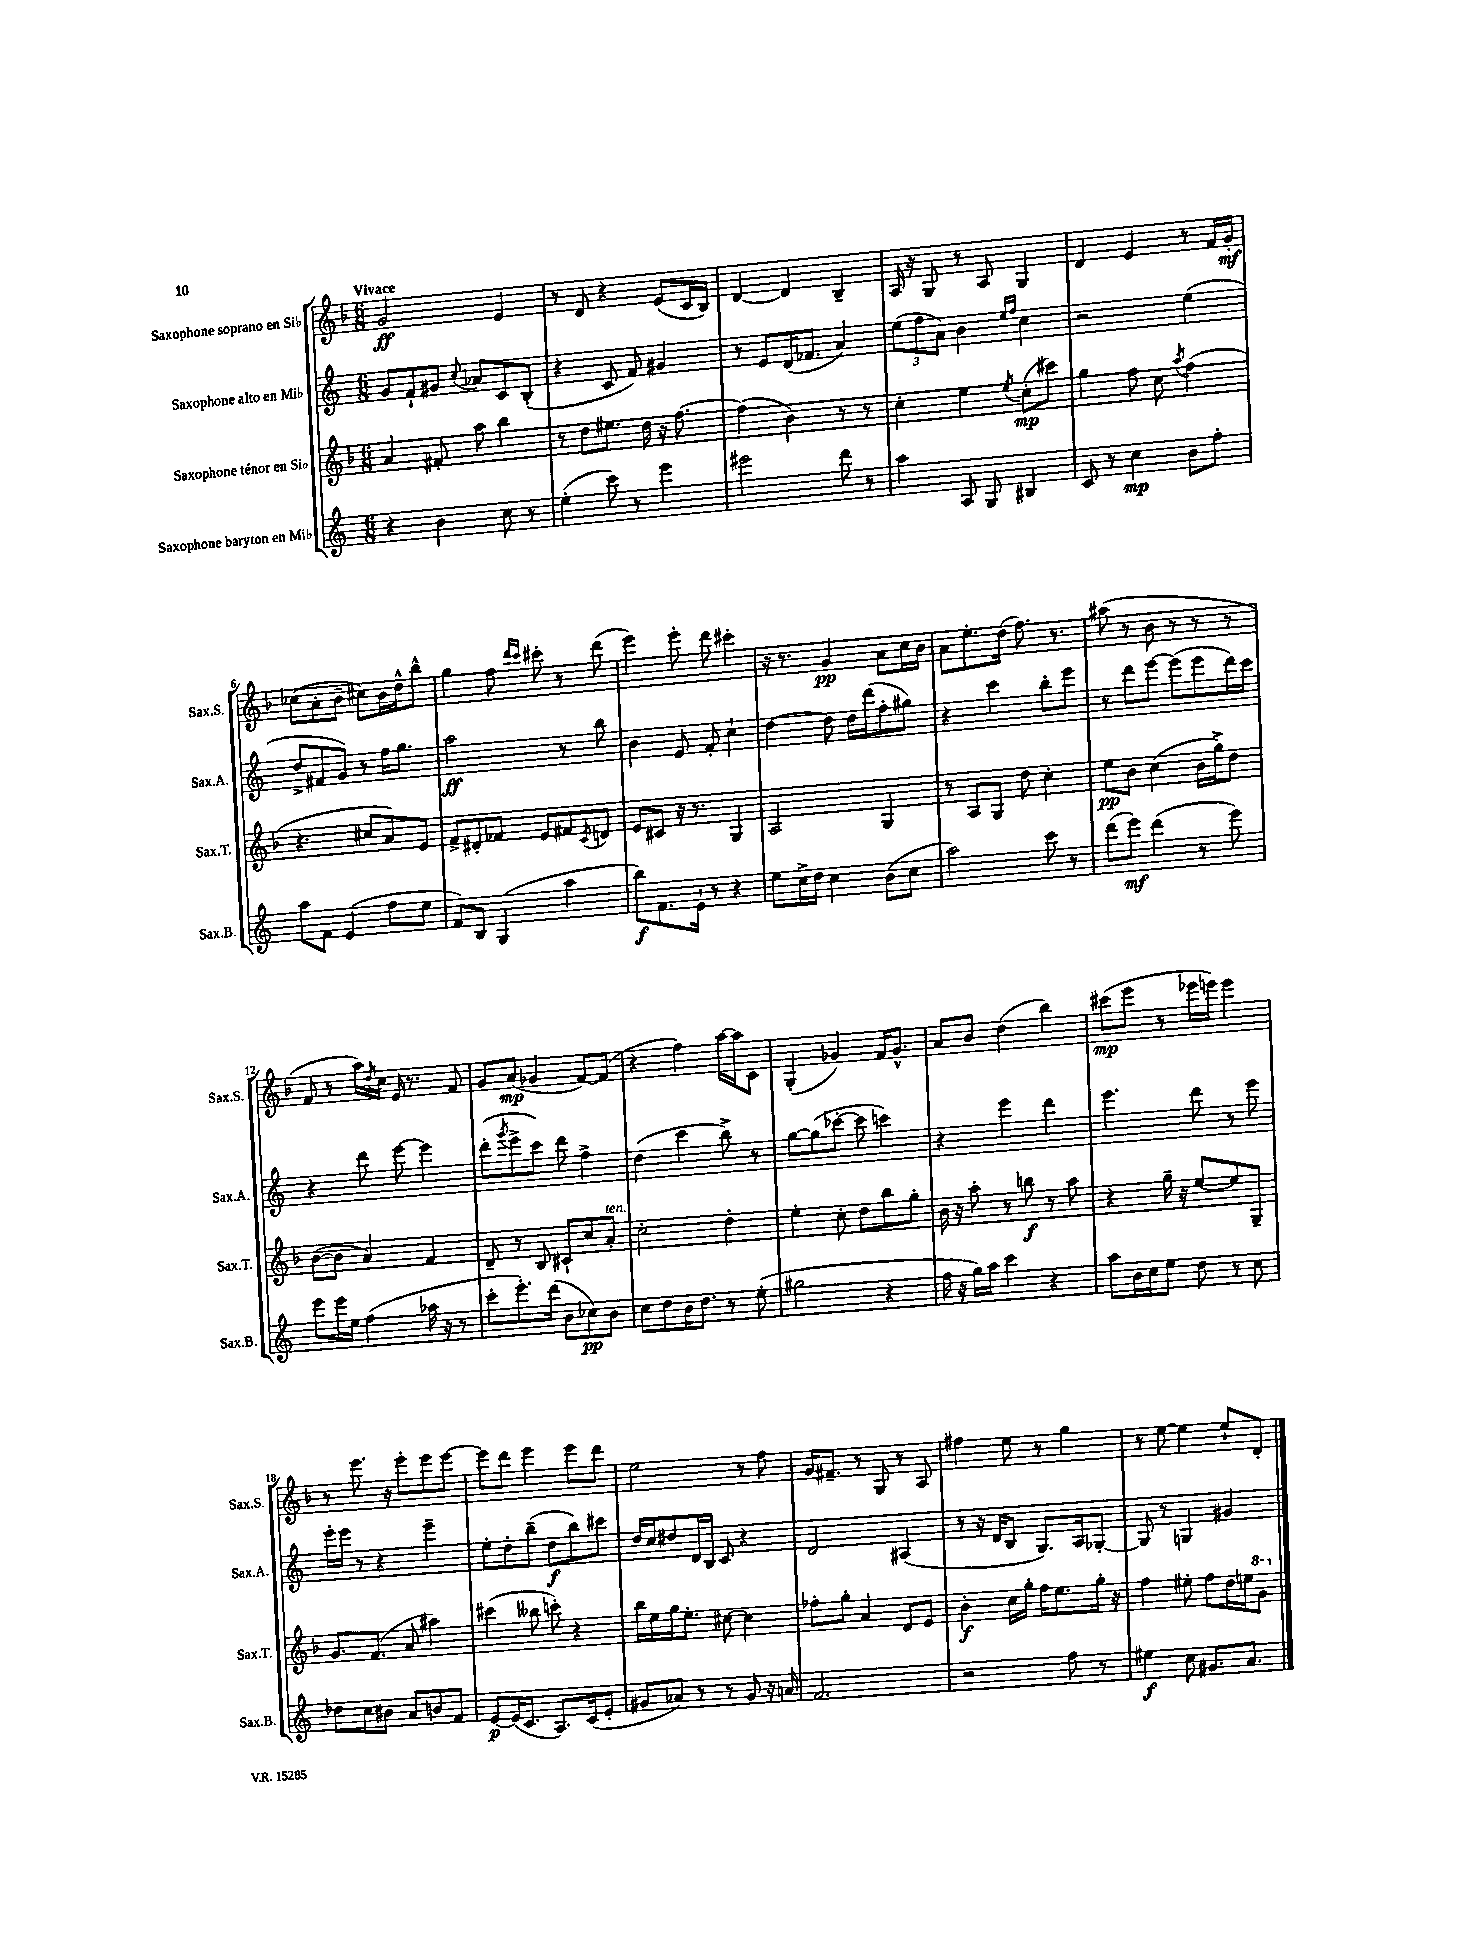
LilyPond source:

<<
\new StaffGroup <<
\new Staff = "s0" \with { instrumentName = "Saxophone soprano en Sib" shortInstrumentName = "Sax.S." } {
    \clef treble \key f \major \numericTimeSignature \time 6/8 \tempo "Vivace"
    g'2\ff e'4 |
    r8 d'8 r4 e'8( c'16 bes16) |
    d'4~ d'4 bes4-- |
    a16 r16 g8 r8 a8 g4 |
    d'4 e'4 r8 f'16 g'16-.\mf |
    ces''8( a'8-. bes'8-- cis''8) bes'16 d''16-^ bes''8-^ |
    g''4 f''8 \grace { d'''16 c'''16 } cis'''8-. r8 d'''8( |
    e'''4) e'''8-. d'''8 cis'''4-. |
    r16 r8. g'4\pp a'8 c''16 bes'16 |
    a'8 e''8.-. d''16( f''8.) r8. |
    ais''8( r8 bes'8 r8 r8 r8 |
    f'8 r8 a''16) \acciaccatura { d''8 } c''16 e'16 r8. f'8 |
    g'8 a'8\mp( ges'4 f'8~) f'8( |
    r4 f''4) a''16~ a''16 c'8 |
    g4-.( ges'4) f'16 ges'8.-^ |
    a'8 bes'8 d''4( bes''4) |
    cis'''8\mp( e'''8 r8 ees'''16 e'''16) e'''4 |
    r8 e'''8. r16 e'''8-. e'''8 e'''8~ |
    e'''8 d'''8 e'''4 e'''8 d'''8 |
    e''2 r8 f''8 |
    g'16 fis'8.-- r8 g8 r8 a8 |
    fis''4 e''8 r8 g''4 |
    r8 e''8~ e''4 e''8-! d'8-. \bar "|." |
}
\new Staff = "s1" \with { instrumentName = "Saxophone alto en Mib" shortInstrumentName = "Sax.A." } {
    \clef treble \key c \major \numericTimeSignature \time 6/8
    g'8 f'8-! gis'8 \appoggiatura { c''8 } aes'8 c'8 b8-.( |
    r4 c'8 f'8) gis'4 |
    r8 e'8 d'16( fes'8. a'4) |
    \tuplet 3/2 { e''8( f''8 a'8) } b'4 \grace { e''16 f''16 } c''4 |
    r2 e''4( |
    d''8-> fis'8 g'8) r8 f''16 g''8. |
    a''2\ff r8 b''8 |
    b'4 e'8 f'8-. c''4-! |
    d''4~ d''8 d''16 d'''16( f''8-. gis''8) |
    r4 c'''4 b''8-. e'''8 |
    r8 d'''8 e'''8~ e'''8( e'''8 d'''16) c'''16 |
    r4 d'''8 e'''8~ e'''4 |
    d'''8-.( \acciaccatura { g'''8 } e'''8-> c'''8) d'''8 f''4-> |
    d''4( c'''4 b''8->) r8 |
    g''8~ g''8( ces'''8~-. ces'''8 c'''4) |
    r4 e'''4 d'''4 |
    e'''4. d'''8 r8 e'''8 |
    e'''16-. e'''16 r8 r4 e'''4-- |
    e''8-. d''8-. b''8--( d''8\f b''8) cis'''8 |
    d''16 c''16 dis''8 d'16 b16 c'8 r4 |
    d'2 ais4( |
    r8 r16 d'16 b8 g8.) a16 ges8~-. |
    ges8 r8 g4 gis'4 \bar "|." |
}
\new Staff = "s2" \with { instrumentName = "Saxophone ténor en Sib" shortInstrumentName = "Sax.T." } {
    \clef treble \key f \major \numericTimeSignature \time 6/8
    a'4 fis'8-. a''8 bes''4 |
    r8 d''8 eis''8. d''16 r16 f''8.~ |
    f''4( bes'4) r8 r8 |
    c''4-. e''4 \acciaccatura { e''8 } c''8-.\mp( cis'''8) |
    g''4 f''8 c''8 \acciaccatura { a''8 } f''4( |
    r4. cis''8 a'8) e'8 |
    f'8-> dis'8-. fes'8 e'8 fis'8 \acciaccatura { c'8 } d'8 |
    e'8 cis'8 r16 r8. g4 |
    a2 g4 |
    r8 a8 g8 d''8 c''4-. |
    e''8\pp bes'8 c''4( bes'16 g''16->) d''8 |
    bes'8~( bes'8 a'4) f'4 |
    d'8-- r8 bes8 cis'8-! c''8 a'8-.^\markup { \italic "ten." } |
    c''2-. d''4-. |
    e''4-. c''8-. d''8 bes''8 g''8-. |
    bes'16 r16 a''8-. r8 b''8\f r8 a''8 |
    r4 g''16-- r16 e''8~ e''8 g8-- |
    g'8. f'8.( a'8 ais''4) |
    cis'''4( beses''8 c'''8-.) r4 |
    bes''16 e''16 g''16 e''8.-. cis''8~ cis''4 |
    fes''8-. g''8-. a'4 d'8 e'8 |
    bes'4-.\f c''16 g''16-. f''16 e''8. g''16-. r16 |
    f''4 eis''8-. f''8 d''16 e''16 \ottava #1 g''8 \ottava #0 \bar "|." |
}
\new Staff = "s3" \with { instrumentName = "Saxophone baryton en Mib" shortInstrumentName = "Sax.B." } {
    \clef treble \key c \major \numericTimeSignature \time 6/8
    r4 b'4 c''8 r8 |
    e''4-.( c'''8) r8 e'''4 |
    eis'''2 d'''8 r8 |
    a''4 a8 g8 bis4 |
    c'8 r8 c''4\mp b'8 f''8-. |
    a''8 f'8 e'4( f''8 e''8 |
    f'8) b8 g4( a''4 |
    b''8\f) f'8. e'16-! r8 r4 |
    e''8 c''16-> d''16 c''4 b'8( c''8 |
    a''2) c'''8 r8 |
    d'''8( e'''8\mf) d'''4( r8 e'''8) |
    e'''8 e'''16 e''16 f''4( aes''16 r16 r8 |
    c'''8-. e'''8.-.) d'''16( b'8 ces''8\pp) b'8 |
    c''8 d''8 b'16 d''8. r8 e''8-.( |
    gis''2 r4 |
    f''16 r16 g''16) a''16 c'''4 r4 |
    a''8 b'16 c''16 e''8 d''8 r8 c''8 |
    des''8 c''8 bis'8 a'8 b'8 f'8 |
    e'8~\p e'16( c'8. a8.) c'16( e'8-. |
    gis'8 aes'8) r8 r8 gis'8 r16 a'16 |
    f'2. |
    r2 f''8 r8 |
    eis''4\f c''8 gis'8. a'8. \bar "|." |
}
>>
>>
